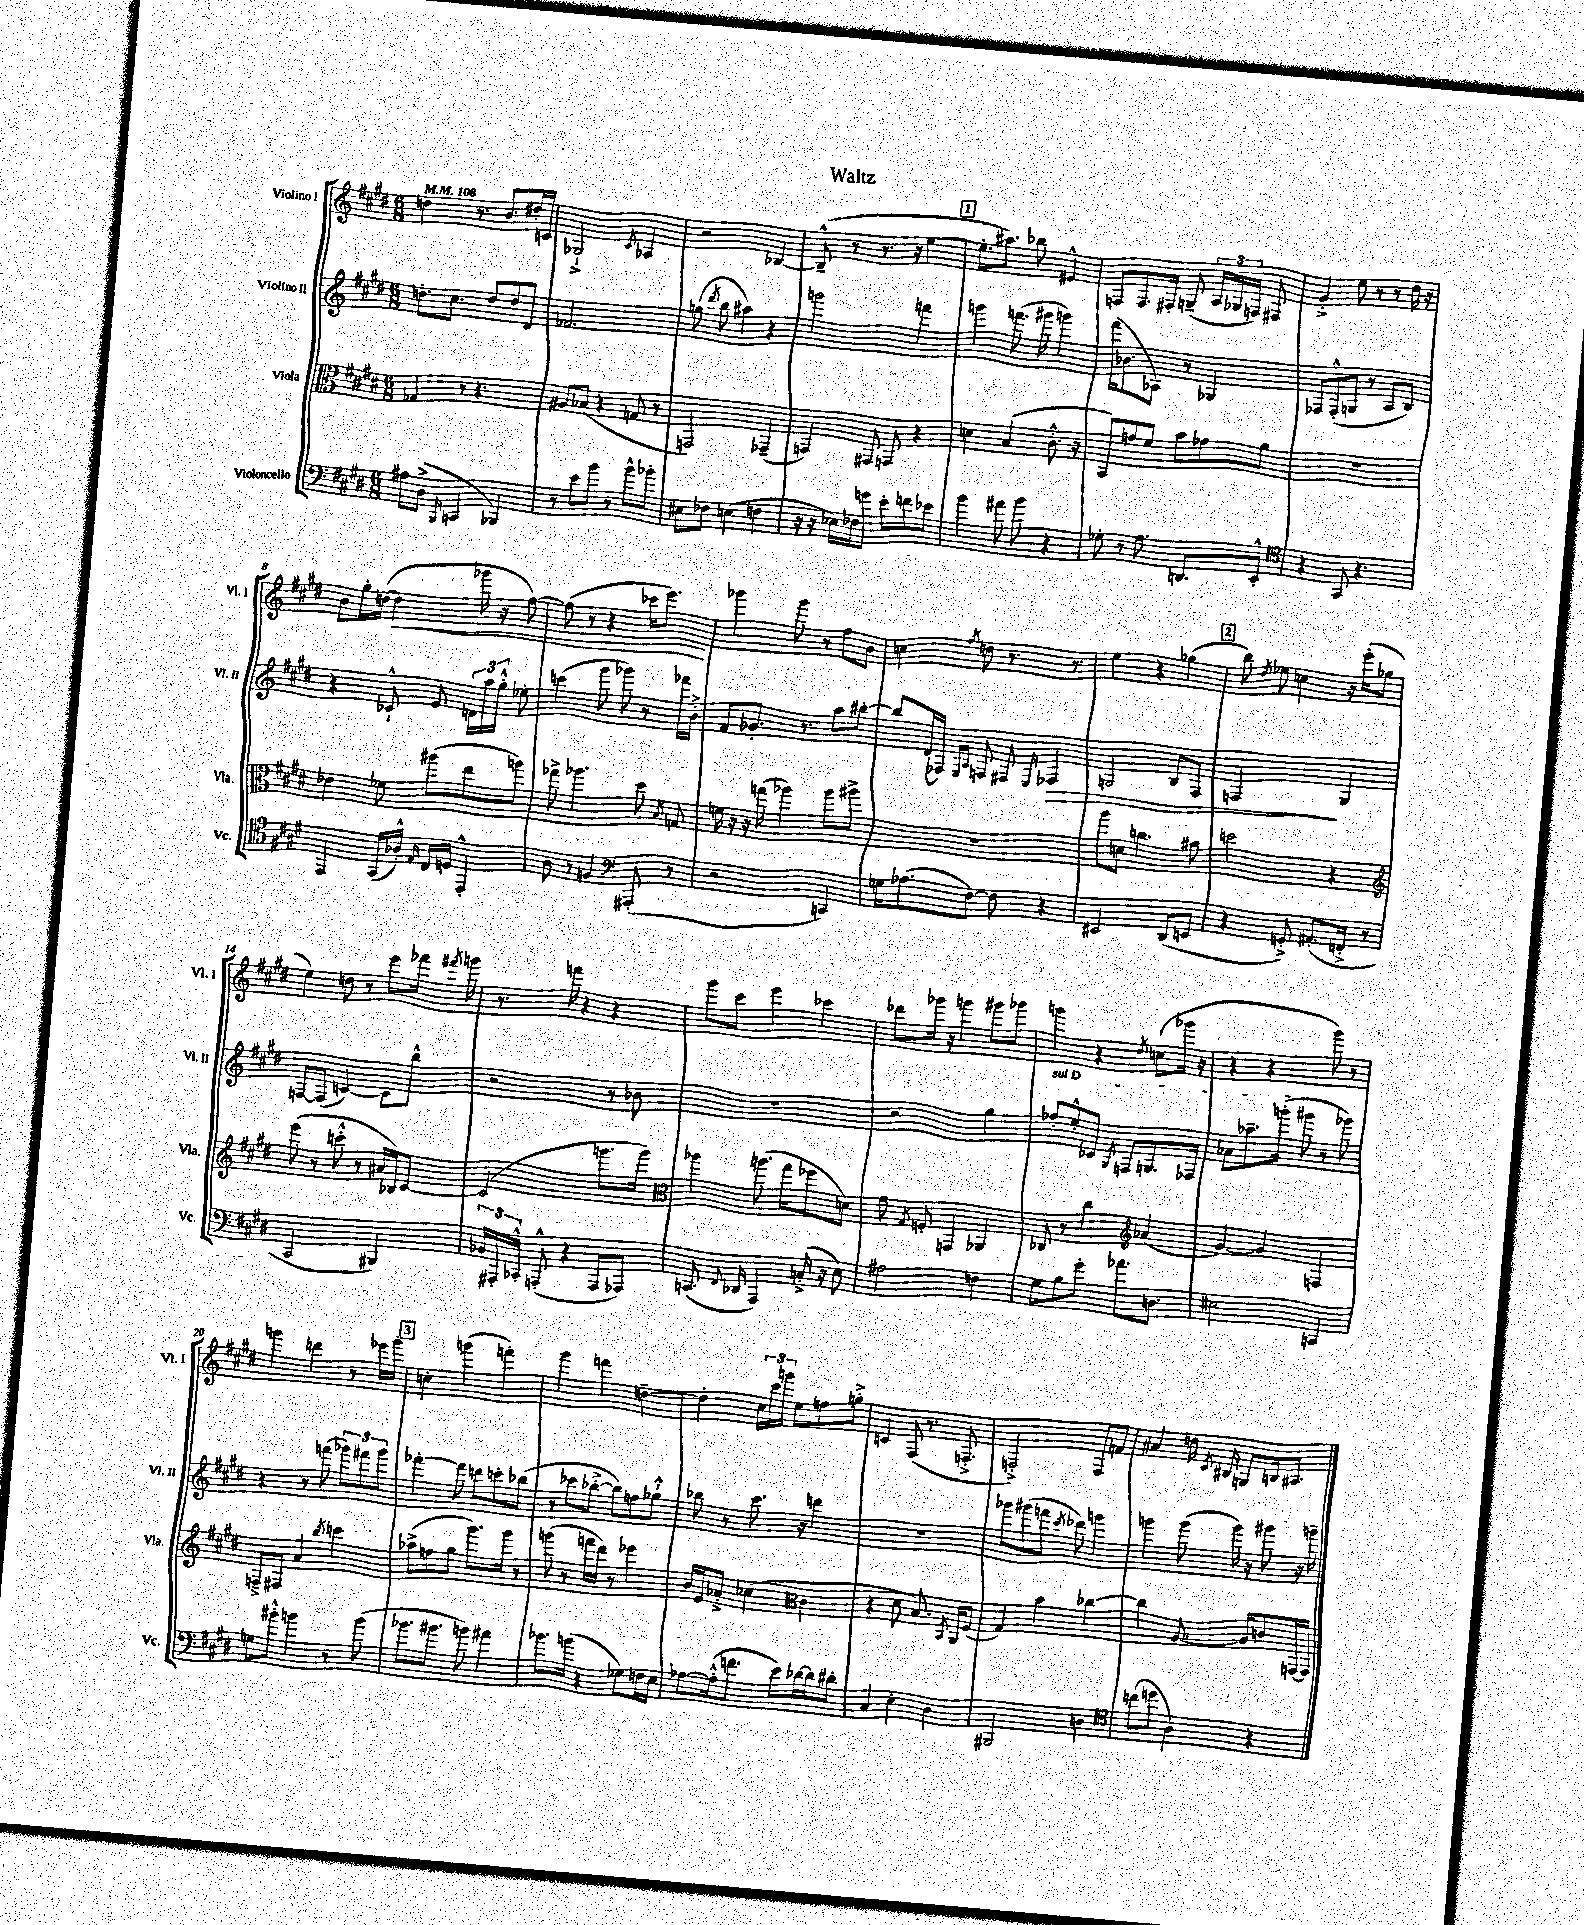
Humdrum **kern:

**kern	**kern	**kern	**kern
*staff4	*staff3	*staff2	*staff1
*clefF4	*clefC3	*clefG2	*clefG2
*k[f#c#g#d#]	*k[f#c#g#d#]	*k[f#c#g#d#]	*k[f#c#g#d#]
*M6/8	*M6/8	*M6/8	*M6/8
*MM108	*MM108	*MM108	*MM108
8A#\L	4G-/	8.dd'\L	4dd\
(8D#^\J	.	.	.
.	.	8.cc#\J	.
16qqBBB/	.	.	.
4CC/	8r	.	8.r
.	4.r	8dd/L	.
.	.	.	8.b/L
4BBB-/)	.	8dd/	.
.	.	8d#/J	16dd#'/L
.	.	.	16c/JJ
=	=	=	=
8r	8A#/L	2.f-/	2G-`^/
8e\L	(8B-/J	.	.
8b\J	4r	.	.
8r	.	.	.
.	.	.	8qc#/
8b^^\L	8G/	.	4A-/
8b-'\J	8r	.	.
=	=	=	=
8E#\L	2GG/)	(8gg\	2r
.	.	8qddd#/	.
8F-\J	.	8bb\	.
(4E\	.	4aa#\)	.
4F\	(4GG-~/	4r	[4B-/
=	=	=	=
16r	4GG/)	2ggg\	(8B-~^^/]
16r	.	.	.
16E-\LL)	.	.	8r
16F-\J	.	.	.
8g\J	8GG#/	.	8.r
8e'\L	8GG/	.	.
.	.	.	16r
8f\	4r	4fff\	[4ee\
8e-\J	.	.	.
=	=	=	=
4b\	4d\	4ggg\	8.ee'\]L
.	.	.	8.aa#\J)
8a#\	(4B/	(8.fff\	.
8b\	.	.	8bb-\
.	.	16ggg#\	.
4r	8.c#'^^\	4ggg\)	4e#^^/
.	16r	.	.
=	=	=	=
8G-'\	8BB/L)	(16fff#\LK	8F/L
.	.	8.b-\	.
8r	8g/	.	8.F/
8.A\	8f#/J	8A-\J)	.
.	.	.	16F#'/Jk
.	8b\L	8r	(8G~/
8.DD/L	.	.	.
.	8g-\	4G-/	24A/LL
.	.	.	24G-/
.	.	.	24F/JJ)
8EE'^^/J	8a\J	.	8F#/
=	=	=	=
*clefC4	*	*	*
4r	2.r	8F-/L	4g#'^/
.	.	(8F-'^^/	.
8GG#/	.	8G/J	8ee\
4.r	.	8r	8r
.	.	8A/L	8r
.	.	8B/J)	16dd#\
.	.	.	16r
=	=	=	=
4EE/	4e-\	4r	8b\L
.	.	.	16gg#'\L
.	.	.	([16dd\JJ
(16GG#/LL	8f-\	8c-`^^/	4dd\]
16A-'^^/JJ)	.	.	.
16qqE/	.	.	.
16C#/LL	(8aa#\L	8e/	.
16D/JJ	.	.	.
4EE'^^/	8ee\	24d\LL	16ggg-\
.	.	24aa\	.
.	.	.	16r
.	.	24gg#'^^\JJ	.
.	8aa\J)	8ee-'\	[8ff#\)
=	=	=	=
8A\	8gg-^\	(4ccc\	(8ff#\]
8r	4.aa-\	.	8r
4F/	.	8ggg#\	4r
.	.	8ggg-\)	.
*clefF4	*	*	*
(8AAA#'/	8dd#\	8r	16ccc-\LK
.	.	.	8.eee\J)
.	8qB/	.	.
8r	8G/	16fff-\LL	.
.	.	16b'^\JJ	.
=	=	=	=
2r	16f\	8f#/L	4ggg-\
.	16r	.	.
.	16r	8.g-'/J	.
.	(16gg\	.	.
.	4aa-\)	.	8ggg-\
.	.	8.r	.
.	.	.	8r
4CC/)	8aa-\L	8aa\L	8ff#\L
.	8aa#^\J	[8bb#'\J	8b\J
=	=	=	=
16G\LK	2.r	8bb#/]L	4cc\
(8.A-\	.	.	.
.	.	(16d#/L	.
.	.	16F-/JJ)	.
.	.	16qqE/LL	.
.	.	16qqA/JJ	8qff#/
[8F#\J)	.	8F/	8dd\
8F#\]	.	8F#/	8.r
.	.	16qqE/	.
4r	.	4F-/	.
.	.	.	8.r
=	=	=	=
2EE#/	8aa\L	2G/	4ee\
.	8d\J	.	.
.	4.cc\	.	4r
(8DD#/L	.	8B/L	(4gg-\
8EE/J	8b#\	8F#/J	.
=	=	=	=
4r	2dd\	2F/	8bb\)
.	.	.	8qdd#/
.	.	.	8ee-\
8GG'^/)	.	.	4cc\
(8.AA#'/L	.	.	.
.	4r	4G#/	16r
16FF'^/Jk	.	.	(16eee'\LK
8r	.	.	8gg-\J
=	=	=	=
*	*clefG2	*	*
2CC#/	(8eee\	[8F/L	4ee\)
.	8r	(8F/]J	.
.	8ccc'^^\	[4c/)	8dd\
.	8r	.	8r
4BBB#/)	16a#/LL	8c\]L	8eee\L
.	16B-/J)	.	.
.	[8c#/J	8bb^^\J	16fff-\Jk
.	.	.	8qfff#/
.	.	.	16ggg\
=	=	=	=
24BB-/LL	(2c#/]	2r	8.r
24AAA#'/	.	.	.
24CC-'^^/JJ	.	.	.
(8AAA'^^/	.	.	.
.	.	.	16fff\
4r	.	.	4r
8AAA/L	8.ggg\L	8r	4r
8AAA-/J)	.	8b-\	.
.	16ggg\Jk)	.	.
=	=	=	=
*	*clefC3	*	*
(8.CC/	4aa-\	2.r	8ggg#\L
.	.	.	8ccc#\J
8qqFF#/	.	.	.
16DD-/	.	.	.
4AAA/)	(8.aa\	.	4eee\
.	16gg#\LK	.	.
(16C'^/	8ff-\	.	4ccc-\
16r	.	.	.
8E\)	8d\J)	.	.
=	=	=	=
2A#\	8g#\	2r	8ddd-\L
.	8qG#/	.	.
.	8F'/	.	16ggg-\Jk
.	.	.	16r
.	4GG/	.	4ggg\
4F\	4AA-/	4gg#\	8ggg#\L
.	.	.	8ggg-\J
=	=	=	=
8G#\L	8C-/	8ff-'/L	4ggg\
8B\	8r	8ee'^^/	.
8g#'\J	4cc#\	8c-/J	4r
.	.	8qG#/	.
8.a-\L	.	8F/L	.
*	*clefG2	*	*
.	.	.	8qdd#/
.	(4a-/	8.G/	(8cc\L
8.D\J	.	.	.
.	.	.	16ggg-\Jk
.	.	16F-/Jk	16r
=	=	=	=
2E#\	[4g#/)	8a-\L	4r
.	.	8.aa-~\	.
.	4g#/]	.	4r
.	.	(16ggg'\Jk	.
.	.	8ggg#\	.
4CC/	4F/	8r	8ggg#\)
.	.	8ggg-\)	8r
=	=	=	=
8G\L	8F~^/L	4r	4ggg\
8b#'^^\J	8F#/J	.	.
4b\	4a/	8r	4ddd\
.	.	(8fff\	.
.	8qbb/	.	.
8r	4ccc\	12ggg-\L)	8r
.	.	12fff#\	.
(8b\	.	.	16eee-\LL
.	.	12ggg-\J	.
.	.	.	16ggg'\JJ
=	=	=	=
8.b-\L	(8aa-^\L	[4fff-'\	4cc'\
.	8ff\	.	.
8.b#\J	.	.	.
.	8gg#\J	8fff-\]	(4ggg\
8b\)	8.ggg#\L)	8ddd\L	.
4a#\	.	8ccc'\	4fff'\)
.	16ggg#\Jk	.	.
.	8r	(8bb-\J	.
=	=	=	=
8.b-\L	(8ggg\	8r	4ggg#\
.	8r	8ccc-\L	.
(16b\Jk	.	.	.
4r	16fff\LL	[8bb-'^\J	4fff\
.	16ddd#\JJ)	.	.
.	8r	8bb-\]L)	.
8G-\L)	4eee-\	8ff\	[4dd~\
16F\L	.	8gg-`^^\J	.
16E\JJ	.	.	.
=	=	=	=
[8A-\L	16b/LL	8bb-\	4dd'\]
.	16e/J	.	.
(16A-'^^\]k	8a-'^/J	8r	.
8.f\J	.	.	.
.	(4cc-\	8.ccc#\	24cc#\LL
.	.	.	24ccc#\
.	.	.	24ggg\JJ
8e\L)	.	.	8ee\L
.	.	16r	.
*	*clefC3	*	*
[16d-\L	4c#\	4ddd\	8ff\
16d-\]J	.	.	.
8d#'\J	.	.	8gg'^\J
=	=	=	=
4C#/	4r	2.r	4c/
4E'\	8d#\	.	(8F#/
.	8.B/)	.	8.r
4D#\	.	.	.
.	8qBB/	.	.
.	16AA/LK	.	8.F'^/
.	(8F#/J	.	.
=	=	=	=
2BBB#/	4G#/)	8ggg-\L	2F'^/)
.	.	(8ggg#\	.
.	4b\	8fff\J	.
.	.	8qccc#/	.
.	.	8ddd-\)	.
4D\	[4cc-\	4ggg\	8F/L
.	.	.	8f/J
=	=	=	=
*clefC4	*	*	*
(8cc\L	4cc-\]	4ggg\	4a#/
8dd\J	.	.	.
4A\)	[8.A/	(8ggg\	16dd\
.	.	.	8qc#/
.	.	.	16B#/
.	.	16ggg\)	8G/L
.	16A/]LK	16r	.
4r	8c/	8ggg#\	16B/k
.	.	.	8.A#/J
.	[16GG/L	16r	.
.	16GG/]JJ	16ggg~\	.
==	==	==	==
*-	*-	*-	*-
